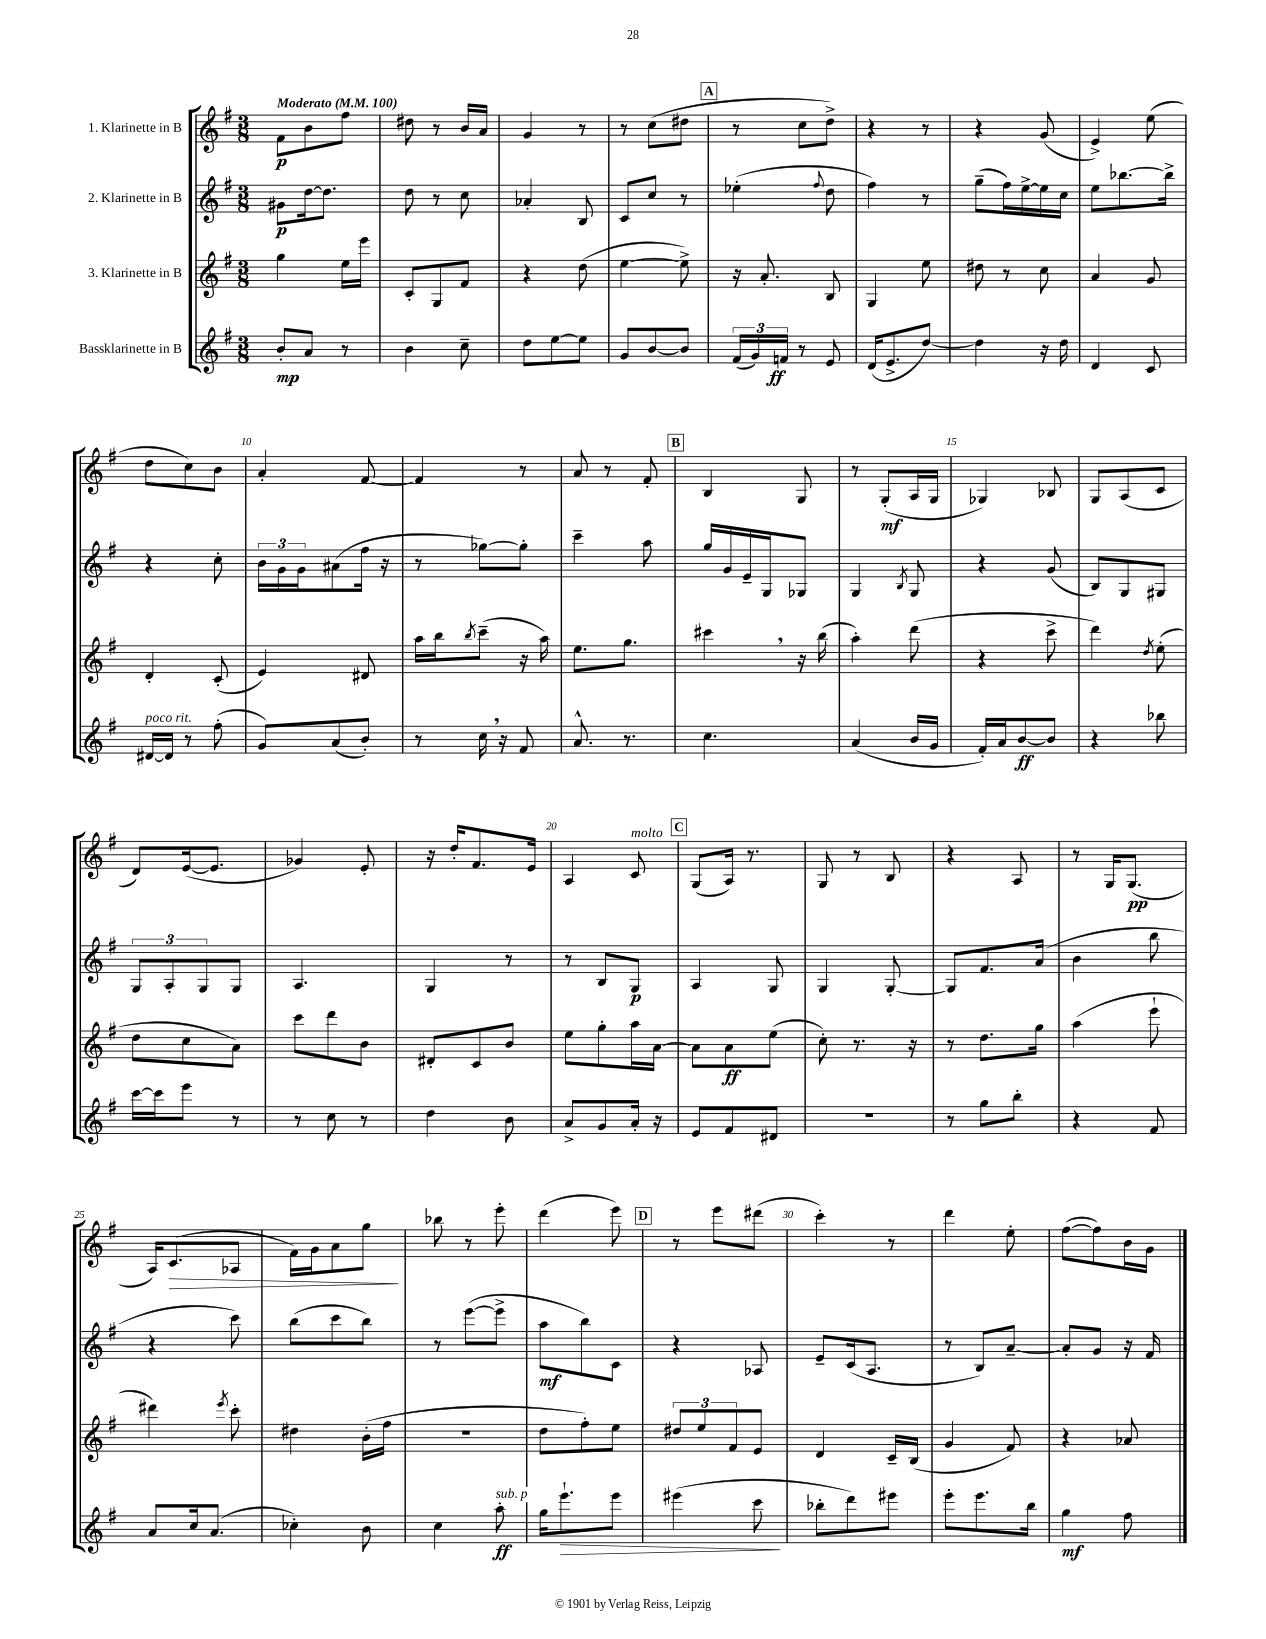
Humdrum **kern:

**kern	**kern	**kern	**kern
*staff4	*staff3	*staff2	*staff1
*clefG2	*clefG2	*clefG2	*clefG2
*k[f#]	*k[f#]	*k[f#]	*k[f#]
*M3/8	*M3/8	*M3/8	*M3/8
*MM100	*MM100	*MM100	*MM100
8b'/L	4gg\	8g#\L	8f#\L
8a/J	.	[16dd\k	8b\
.	.	8.dd\]J	.
8r	16ee\LL	.	8ff#\J
.	16eee\JJ	.	.
=	=	=	=
4b\	8c'/L	8dd\	8dd#\
.	8G/	8r	8r
8cc~\	8f#/J	8cc\	16b/LL
.	.	.	16a/JJ
=	=	=	=
8dd\L	4r	4a-'/	4g/
[8ee\	.	.	.
8ee\]J	(8dd\	8B/	8r
=	=	=	=
8g/L	[4ee\	8c/L	8r
[8b/	.	8cc/J	(8cc\L
8b/]J	8ee^\])	8r	8dd#\J
=	=	=	=
(24f#/LL	16r	(4ee-'\	8r
24g/)	.	.	.
.	8.a'/	.	.
24f/JJ	.	.	.
8r	.	.	8cc\L
.	.	8qqff#/	.
8e/	8B/	8dd\	8dd^\J)
=	=	=	=
(16d/LK	4G/	4ff#\)	4r
8.e^/	.	.	.
[8dd/J)	8ee\	8r	8r
=	=	=	=
4dd\]	8dd#\	(8gg~\L	4r
.	8r	16ff#\L)	.
.	.	[16ee^\	.
16r	8cc\	16ee\]	(8g/
16dd\	.	16cc\JJ	.
=	=	=	=
4d/	4a/	8ee\L	4e^/)
.	.	[8.bb-\	.
8c/	8g/	.	(8ee\
.	.	16bb-^\]Jk	.
=	=	=	=
[16d#/LL	4d'/	4r	8dd\L
16d#/]JJ	.	.	.
8r	.	.	8cc\)
(8ff#'\	(8c'/	8cc'\	8b\J
=	=	=	=
8g/L)	4e/)	24b\LL	4a'/
.	.	24g\	.
.	.	24g\J	.
(8a/	.	(8a#\	.
8b'/J)	8d#/	16ff#\Jk	[8f#/
.	.	16r	.
=	=	=	=
8r	16aa\LL	8r	4f#/]
.	16bb\J	.	.
.	8qbb/	.	.
16cc\	(8ccc~\J	[8gg-\L)	.
16r	.	.	.
8f#/	16r	8gg-'\]J	8r
.	16aa\)	.	.
=	=	=	=
8.a^^/	8.ee\L	4ccc~\	8a/
.	.	.	8r
8.r	8.gg\J	.	.
.	.	8aa\	8f#'/
=	=	=	=
4.cc\	4ccc#\	16gg/LL	4B/
.	.	16g/	.
.	.	16e~/	.
.	.	16G/J	.
.	16r	8G-/J	8G/
.	(16bb\	.	.
=	=	=	=
(4a/	4aa'\)	4G/	8r
.	.	.	(8G'/L
.	.	8qB/	.
16b/LL	(8ddd\	8G/	16A/L
16g/JJ	.	.	16G/JJ
=	=	=	=
16f#'/LL)	4r	4r	4G-/)
16a/J	.	.	.
[8b/	.	.	.
8b/]J	8ccc^\	(8g/	8B-/
=	=	=	=
4r	4ddd\)	8B/L)	8G/L
.	.	8G/	(8A/
.	8qdd/	.	.
8bb-\	(8ee'\	8G#/J	8c/J
=	=	=	=
[16ccc\LL	8dd\L	12G/L	8d/L)
16ccc\]J	.	.	.
.	.	12A'/	.
8eee\J	8cc\	.	([16e/k
.	.	12G/	.
.	.	.	8.e/]J
8r	8a\J)	8G/J	.
=	=	=	=
8r	8ccc\L	4.A/	4g-/)
8cc\	8ddd\	.	.
8r	8b\J	.	8e'/
=	=	=	=
4dd\	8d#'/L	4G/	16r
.	.	.	16dd'/LK
.	8c/	.	8.f#/
8b\	8b/J	8r	.
.	.	.	16e/Jk
=	=	=	=
8a^/L	8ee\L	8r	4A/
8g/	8gg'\	8B/L	.
16a'/Jk	16aa\L	8G/J	8c/
16r	[16a\JJ	.	.
=	=	=	=
8e/L	8a\]L	4A/	(8G/L
8f#/	8a\	.	16A/Jk)
.	.	.	8.r
8d#/J	(8ee\J	8G/	.
=	=	=	=
4.r	8cc'\)	4G/	8G/
.	8.r	.	8r
.	.	[8G'/	8B/
.	16r	.	.
=	=	=	=
8r	8r	8G/]L	4r
8gg\L	8.dd\L	8.f#/	.
8bb'\J	.	.	8A/
.	16gg\Jk	(16a/Jk	.
=	=	=	=
4r	(4aa\	4b\	8r
.	.	.	16G/LK
.	.	.	(8.G/J
8f#/	8eee`\	8bb\	.
=	=	=	=
8a/L	4ddd#\)	4r	16A/LK)
.	.	.	(8.c/
16cc/k	.	.	.
(8.a/J	.	.	.
.	8qeee/	.	.
.	8ccc'\	8ccc\)	8A-/J
=	=	=	=
4cc-'\)	4dd#\	(8bb\L	16f#\LL)
.	.	.	16g\J
.	.	8ccc\	8a\
8b\	(16b'\LL	8bb\J)	8gg\J
.	16ff#\JJ	.	.
=	=	=	=
4cc\	4.r	8r	8bb-\
.	.	([8eee\L	8r
8aa'\	.	8eee^\]J	8eee'\
=	=	=	=
16gg\LK	8dd\L	8aa\L	(4ddd\
8.eee`\	.	.	.
.	8ff#'\)	8bb\)	.
8eee\J	8ee\J	8c\J	8eee\)
=	=	=	=
(4eee#\	12dd#/L	4r	8r
.	12ee/	.	.
.	.	.	8eee\L
.	12f#/	.	.
8ccc\	8e/J	8A-/	(8ddd#\J
=	=	=	=
8bb-'\L	4d/	8e~/L	4ccc'\)
8ddd\)	.	(16c/k	.
.	.	8.A/J	.
8eee#\J	16c~/LL	.	8r
.	(16B/JJ	.	.
=	=	=	=
8eee'\L	4g/	8r	4ddd\
8.eee\	.	8B/L)	.
.	8f#/)	[8a~/J	8ee'\
16bb\Jk	.	.	.
=	=	=	=
4gg\	4r	8a'/]L	([8ff#\L
.	.	8g/J	8ff#\])
8ff#\	8a-/	16r	16b\L
.	.	16f#/	16g\JJ
==	==	==	==
*-	*-	*-	*-
